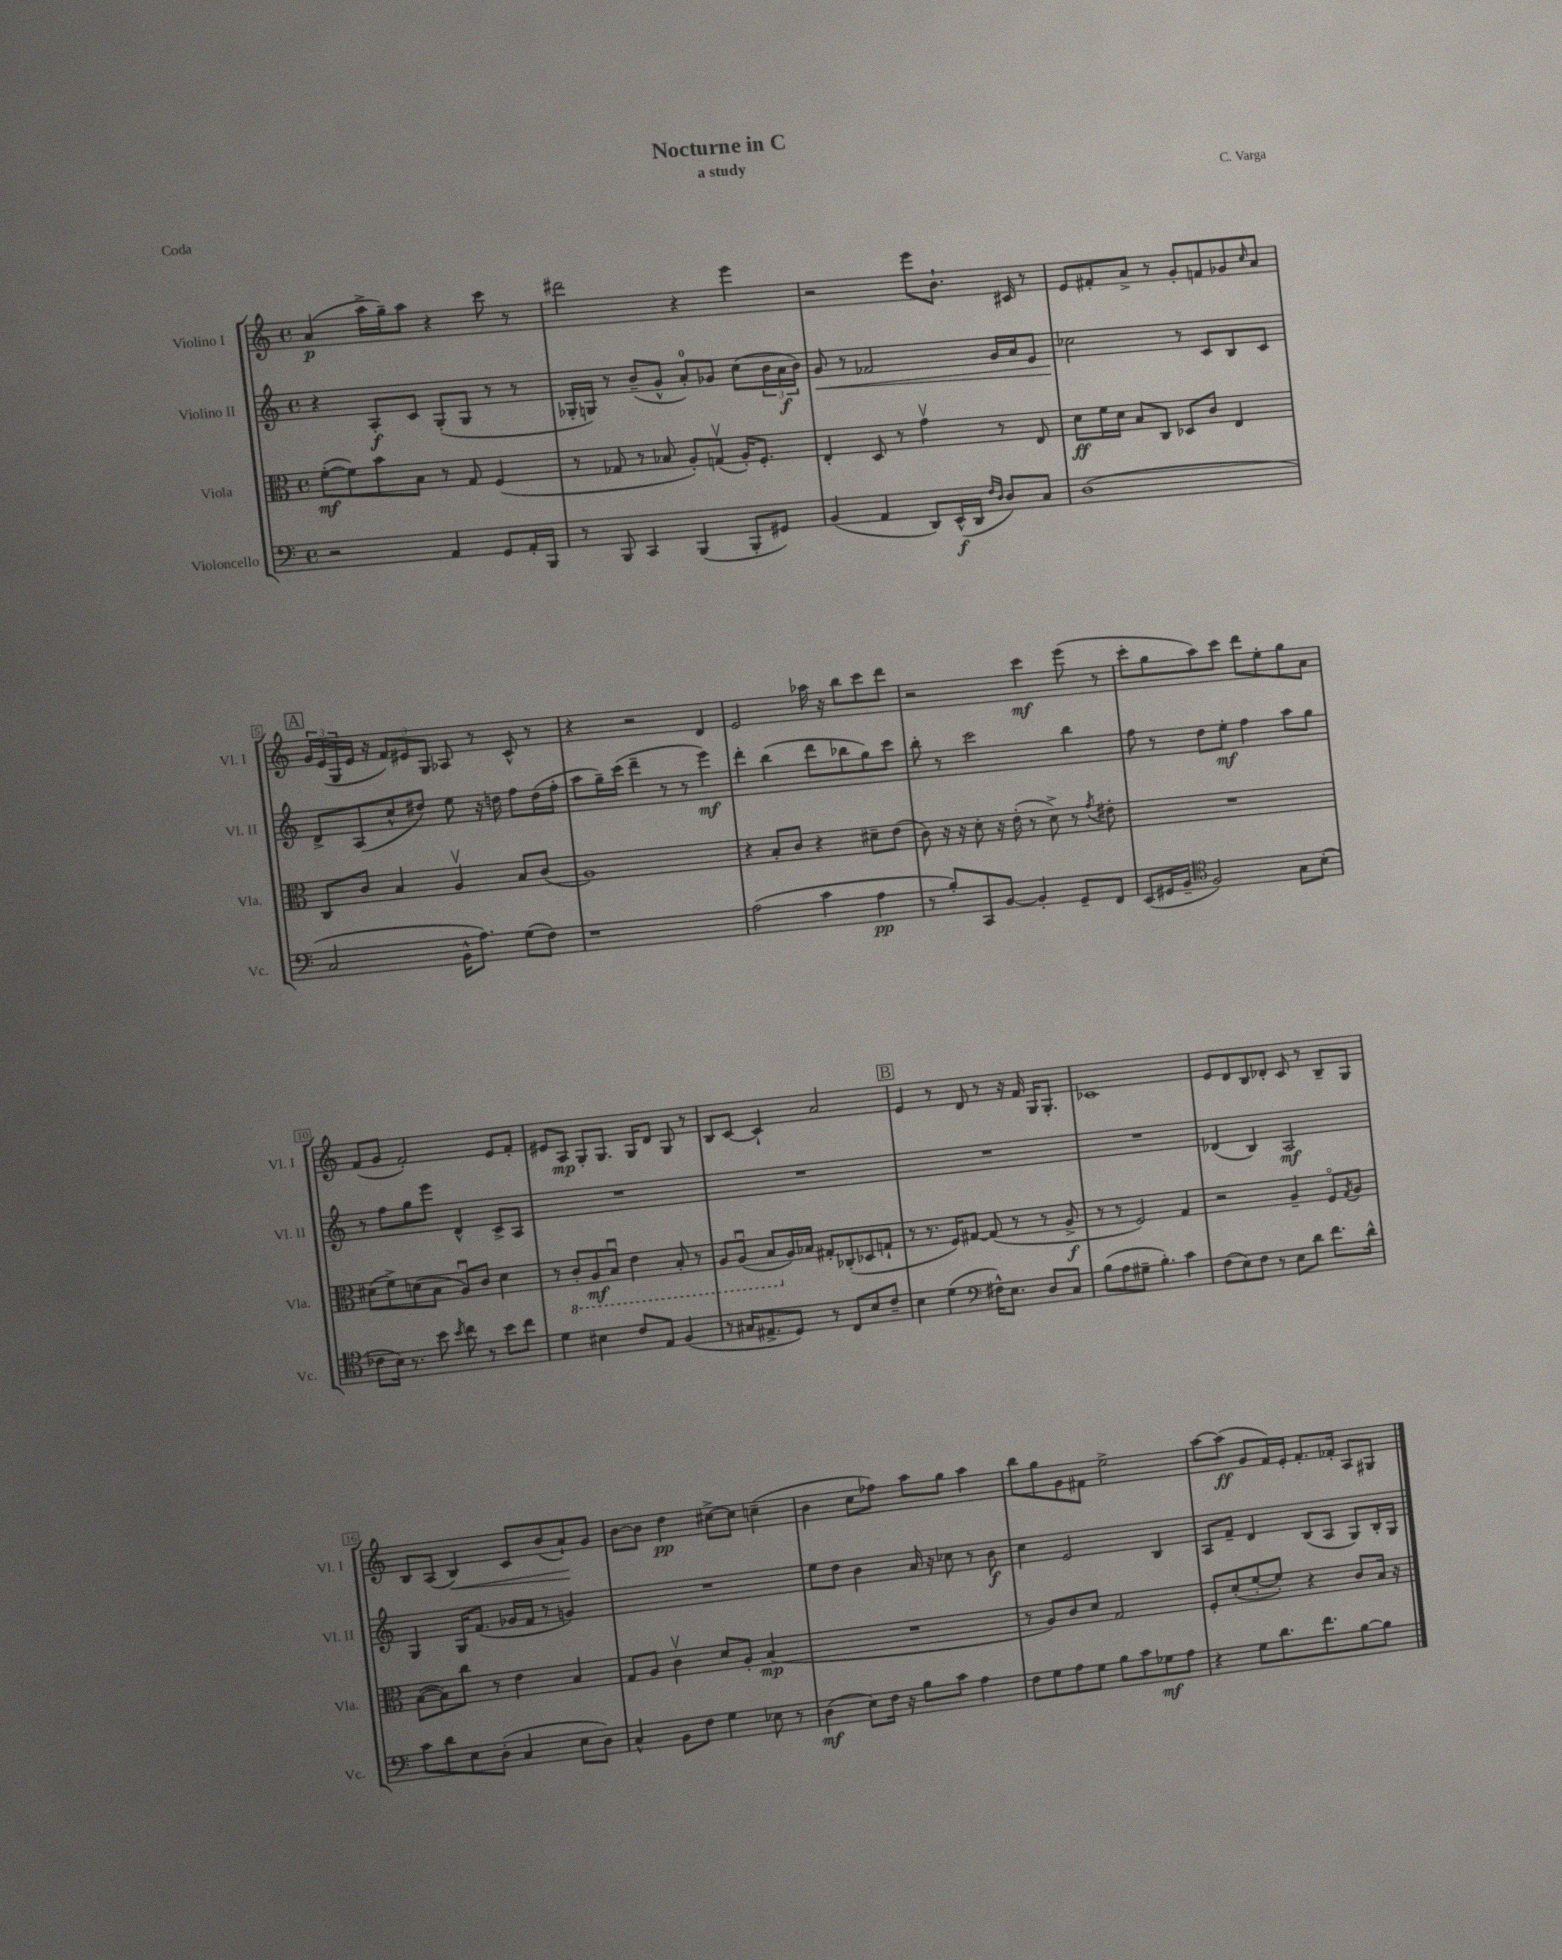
\header { title = "Nocturne in C" composer = "C. Varga" subtitle = "a study" piece = "Coda" }
<<
\new StaffGroup <<
\new Staff = "s0" \with { instrumentName = "Violino I" shortInstrumentName = "Vl. I" } {
    \clef treble \key c \major \defaultTimeSignature \time 4/4
    a'4\p( a''16-> g''16--) a''8 r4 c'''8 r8 |
    dis'''2 r4 e'''4 |
    r2 e'''8 b'8.-! cis'16 r8 |
    e'8 fis'8-. a'8-> r8 g'8-. f'8 ges'8 \grace { c''16 } a'8 |
    \mark \markup { \box "A" } \tuplet 3/2 { g'16 e'16( g16 } e'16 r16 \tuplet 3/2 { f'8) eis'8 g8 } aes8 r8 c'8-^ r8 |
    r4 r2 d'4 |
    e'2 aes''16 r16 b''8 c'''8 d'''8 |
    r2 c'''4\mf e'''8( r8 |
    c'''8-. g''8 a''8) c'''8 d'''8 e''8-. g''8 a'8 |
    f'8( g'8 f'2-.) e'8 f'8-. |
    eis'8 a8\mp g8-. g8. g16 d'8 g8 r8 |
    b8 c'8~ c'4-! a'2 |
    \mark \markup { \box "B" } e'4 r8 d'8 r8 r16 f'16 g16 g8.-. |
    ces'1 |
    e'8 d'8 b8 des'8-. c'8 r8 b8-- g8 |
    b8 a8( b4\<) c'8 b'8( a'8-!\!) g'8 |
    b'8~ b'8 d''4\pp cis''8~-> cis''8 c''4--( |
    b'4 c''8 fes''8) a''8 g''8 a''4 |
    b''8 g''8 g'8 fis'8 e''2-> |
    a''8~ a''8\ff( g'8 f'16) e'16-. f'8.-. fes'16-. a8 gis8 \bar "|." |
}
\new Staff = "s1" \with { instrumentName = "Violino II" shortInstrumentName = "Vl. II" } {
    \clef treble \key c \major \defaultTimeSignature \time 4/4
    r4 a8-.\f c'8 g8-.( g8 r8 r8 |
    ges16-. g16) r8 b'8--( g'8-^ a'8-0-.) ges'8 c''8( \tuplet 3/2 { b'16 a'16\f b'16) } |
    g'8\< r8 fes'2 g'16 a'16 e'8 |
    ces''2\! r8 c'8 b8 c'8 |
    \mark \markup { \box "A" } d'8-> a8( c''8-^ dis''8) e''8 r16 d''16 f''8 d''16( f''16-. |
    a''8 g''16--) c'''16( d'''4-- r8 r8 e'''4\mf) |
    d'''4-. b''4( d'''8 bes''8 g''8) c'''8 |
    b''8-. r8 c'''2 b''4 |
    f''8 r8 d''8 e''8-.\mf f''4 a''8 g''8 |
    r8 f''8 g''8 e'''8 d'4-^ c'8-> a8 |
    R1 |
    R1 |
    \mark \markup { \box "B" } R1 |
    R1 |
    des'4( b4) a2\mf |
    g4 g16 f'8.( ges'16 f'16 r8 g'4) |
    R1 |
    e''8 d''8 b'4 a'16 r16 ces''8 r8 b'8\f |
    c''4 e'2 b4 |
    a8 f'8-- d'4 b8( a8 g8) b16-. g16 \bar "|." |
}
\new Staff = "s2" \with { instrumentName = "Viola" shortInstrumentName = "Vla." } {
    \clef alto \key c \major \defaultTimeSignature \time 4/4
    f'8~-.\mf( f'8) b'8 b8 r8 g8 f4( |
    r8 ges8 r8 bes8 a8-.) g8\upbow( a16-.) f8.-. |
    e4-. d8 r8 g'4\upbow r8 e8 |
    d'8\ff f'16 d'16 b8 c8 des8 c'8 e4 |
    \mark \markup { \box "A" } c8 c'8 b4 a4\upbow b8 c'8( |
    a1) |
    r4 b8-. c'8 r4 dis'8-- e'8( |
    c'8) r16 r16 d'8-. r16 e'16-.( r8 d'8->) r8 \acciaccatura { g'8 } eis'8-. |
    R1 |
    dis'8( f'8->) d'8( b8 a8\downbow) c'8 d'4 |
    r8 \ottava #-1 c8-. a,8\mf b,8\downbow e4 b,8-. r8 |
    a,8 a,8\downbow( b,8 \ottava #0 a16) bes16 gis8-. ces8-.( des8 g8-! |
    \mark \markup { \box "B" } r8 r8. f16) gis8~ gis8( r8 r8 a8->\f |
    r8 r8 f2) g4 |
    r2 a4-- f8\flageolet \acciaccatura { g8 } a8 |
    b8~( b8) c''8 r8 e'4 b4 |
    g8 a8 c'4\upbow d'8 a8-. b4\mp( |
    R1 |
    r8 a8) c'8 d'8 g2 |
    f8-. d'8-.( f'8~-. f'8-.) r4 c'8 b16 r16 \bar "|." |
}
\new Staff = "s3" \with { instrumentName = "Violoncello" shortInstrumentName = "Vc." } {
    \clef bass \key c \major \defaultTimeSignature \time 4/4
    r2 a,4 g,8 a,16-. b,,16 |
    r8 b,,8 c,4 b,,4( b,,8-. gis,8) |
    b,4( a,4 d,8) e,16-^\f( d,16 \grace { f16 d16 } d8) c8 |
    d1( |
    \mark \markup { \box "A" } c2 b,16-^ a8.) g8( f8) |
    r1 |
    a2( c'4 a4\pp |
    r8 b8-.) c,8 b,8~ b,4-. g,8-- f,8 |
    e,8( gis,16 b,16-- \clef tenor f2) g8 b8-.( |
    ces'8 b16) r8. b'8 \acciaccatura { b'8 } c''8 r8 b'8 c''8 |
    d'4 bis4 c'8 e8 f4( |
    r8 gis16 eis8.-> d8) r8 c8 b8 c'8-- |
    \mark \markup { \box "B" } b4 d'4( \clef bass fis16-^) e8. d8 c8 |
    b8( a8 gis8-- b4.-.) c'4 |
    f8( e8) f8 r8 e8 d'8 f'8. d'16-^ |
    c'8 d'8 e8 d8-.( c4 e8 d8) |
    c4-^ b,8 f8 g4 ees8 r8 |
    d4\mf( e8) f16 r16 b8 c'8 a4 |
    f8 g8 a8 g8 b8 c'8 ges8\mf a8 |
    r4 g8 d'8. f'8. b8~ b8 \bar "|." |
}
>>
>>
\layout { \context { \Score \override BarNumber.stencil = #(make-stencil-boxer 0.1 0.3 ly:text-interface::print) } }
